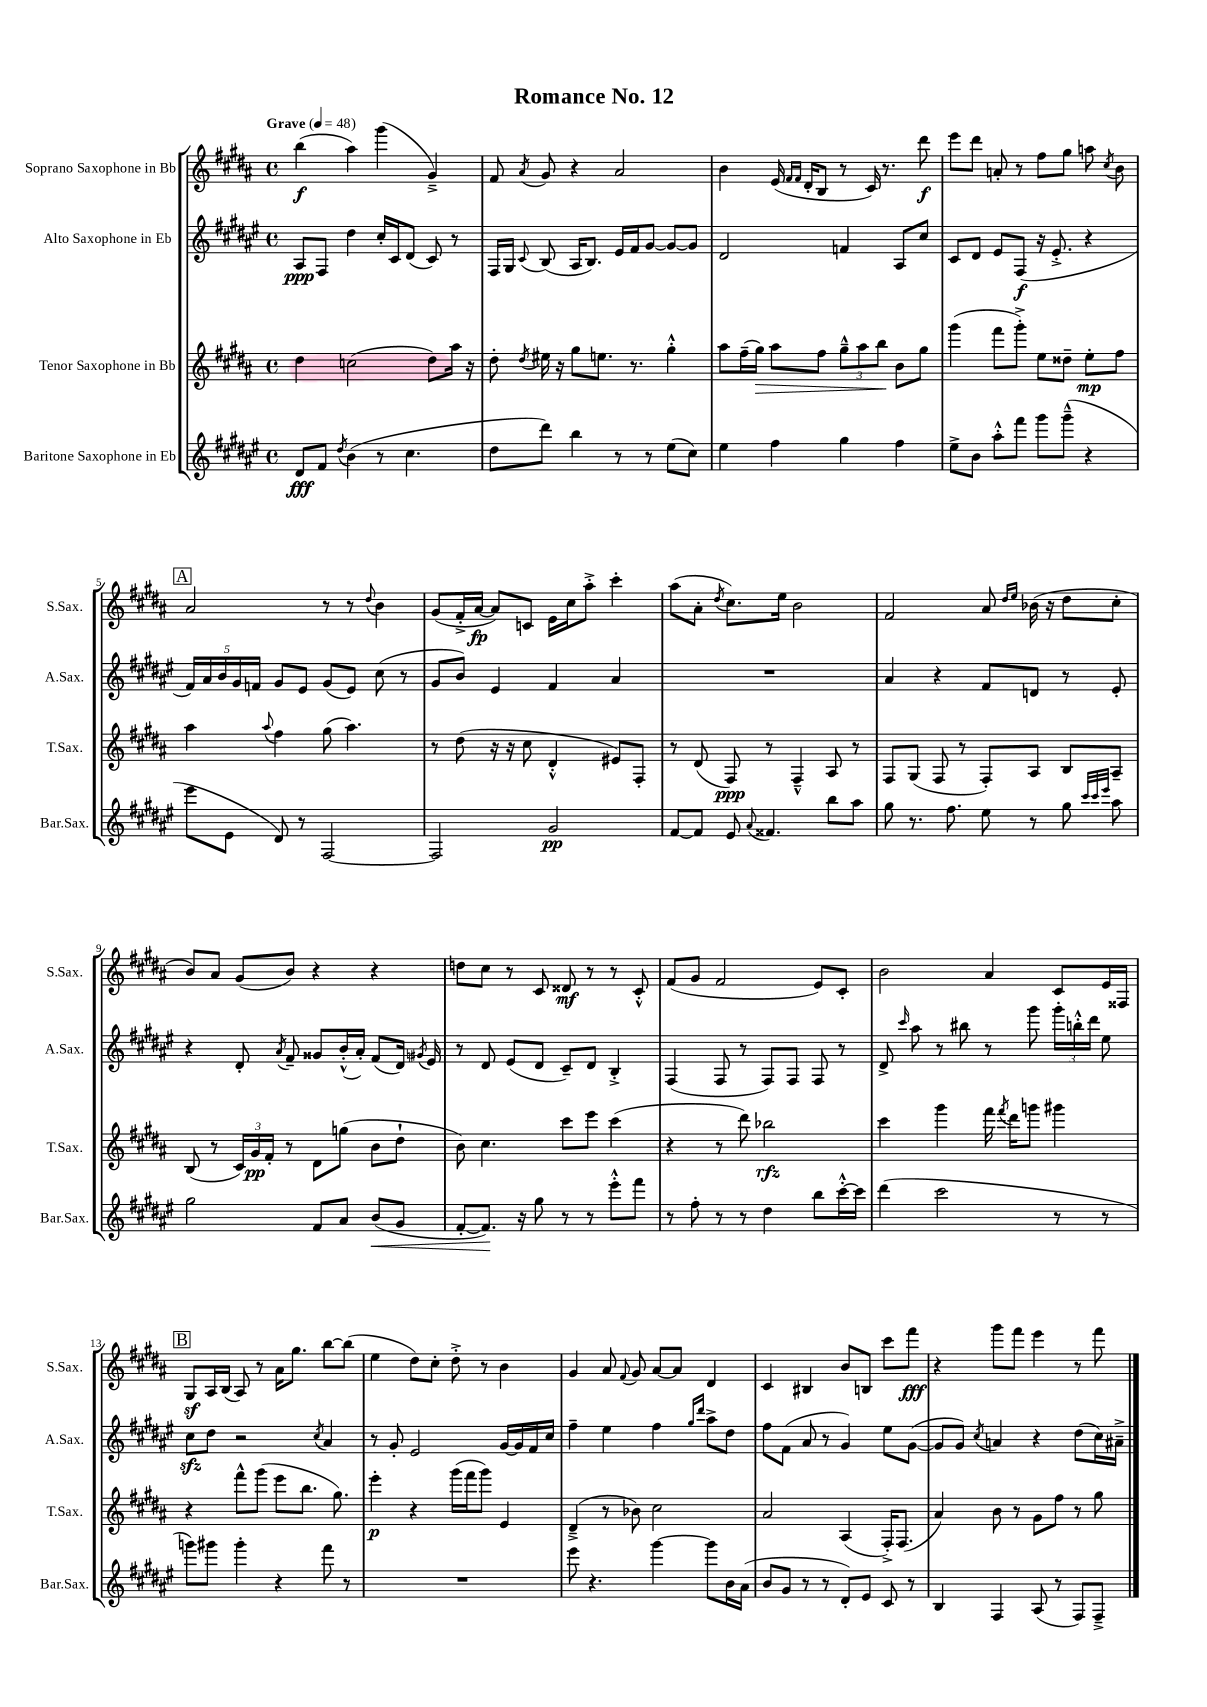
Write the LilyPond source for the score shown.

\header { title = "Romance No. 12" }
<<
\new StaffGroup <<
\new Staff = "s0" \with { instrumentName = "Soprano Saxophone in Bb" shortInstrumentName = "S.Sax." } {
    \clef treble \key b \major \defaultTimeSignature \time 4/4 \tempo "Grave" 4 = 48
    \autoBeamOff b''4\f( ais''4) gis'''4( gis'4--->) |
    fis'8 \acciaccatura { ais'8 } gis'8 r4 ais'2 |
    b'4 e'16( \grace { fis'16[ fis'16] } dis'16[-. b8] r8 cis'16) r8. dis'''8\f |
    e'''8[ dis'''8] a'8-. r8 fis''8[ gis''8] a''8 \acciaccatura { cis''8 } b'8 |
    \mark \markup { \box "A" } ais'2 r8 r8 \appoggiatura { dis''8 } b'4 |
    gis'8[( fis'16-.-> ais'16]~\fp ais'8[) c'8] e'16[ cis''16 ais''8]-.-> cis'''4-. |
    ais''8[( ais'8]-. \acciaccatura { dis''8 } cis''8.[) e''16] b'2 |
    fis'2 ais'8 \grace { dis''16[ e''16] } bes'16( r16 dis''8[ cis''8]-. |
    b'8[) ais'8] gis'8[( b'8]) r4 r4 |
    d''8[ cis''8] r8 cis'8 disis'8\mf r8 r8 cis'8-.-^ |
    fis'8[( gis'8] fis'2 e'8[) cis'8]-. |
    b'2 ais'4 cis'8[ e'16 fisis16] |
    \mark \markup { \box "B" } gis8[\sf ais16 b16]( ais8) r8 ais'16[ gis''8.] b''8[~ b''8]( |
    e''4 dis''8[) cis''8]-. dis''8-.-> r8 b'4 |
    gis'4 ais'8 \appoggiatura { fis'8 } gis'8 ais'8[~ ais'8] dis'4 |
    cis'4 bis4 b'8[ b8] cis'''8[ fis'''8]\fff |
    r4 gis'''8[ fis'''8] e'''4 r8 fis'''8 \bar "|." |
}
\new Staff = "s1" \with { instrumentName = "Alto Saxophone in Eb" shortInstrumentName = "A.Sax." } {
    \clef treble \key fis \major \defaultTimeSignature \time 4/4
    \autoBeamOff ais8[\ppp fis8] dis''4 cis''16[-. cis'16 dis'8]( cis'8) r8 |
    fis16[ gis16] \appoggiatura { cis'8 } b8( ais16[ b8.]) eis'16[ fis'16 gis'8]~ gis'8[~ gis'8] |
    dis'2 f'4 ais8[ cis''8] |
    cis'8[ dis'8] eis'8[ fis8]\f( r16 eis'8.-.-> r4 |
    \mark \markup { \box "A" } \tuplet 5/4 { fis'16[) ais'16 b'16 gis'16 f'16] } gis'8[ eis'8] gis'8[( eis'8]) cis''8( r8 |
    gis'8[ b'8]) eis'4 fis'4 ais'4 |
    R1 |
    ais'4 r4 fis'8[ d'8] r8 eis'8-. |
    r4 dis'8-. \acciaccatura { ais'8 } fis'8-- gisis'8[ b'16-.-^( ais'16]-.) fis'8[( dis'16]) \acciaccatura { gis'8 } eis'16 |
    r8 dis'8 eis'8[( dis'8] cis'8[--) dis'8] b4-.-> |
    fis4( fis8 r8 fis8[) fis8] fis8 r8 |
    dis'8-> \grace { cis'''16 } ais''8 r8 bis''8 r8 gis'''8 \tuplet 3/2 { gis'''16[-. b''16-.-^ dis'''16] } eis''8 |
    \mark \markup { \box "B" } cis''8[\sfz dis''8] r2 \acciaccatura { cis''8 } ais'4 |
    r8 gis'8-. eis'2 gis'16[~ gis'16 fis'16 cis''16] |
    fis''4-- eis''4 fis''4 \grace { gis''16[ dis'''16] } ais''8[-> dis''8] |
    fis''8[ fis'8]( ais'8 r8 gis'4) eis''8[ gis'8]~( |
    gis'8[ gis'8]) \acciaccatura { cis''8 } a'4 r4 dis''8[( cis''16) ais'16]---> \bar "|." |
}
\new Staff = "s2" \with { instrumentName = "Tenor Saxophone in Bb" shortInstrumentName = "T.Sax." } {
    \clef treble \key b \major \defaultTimeSignature \time 4/4
    \autoBeamOff dis''4 c''2( dis''8[) ais''16] r16 |
    dis''8-. \acciaccatura { dis''8 } eis''16 r16 gis''8[ e''8.] r8. gis''4-.-^ |
    ais''8[ fis''16--( gis''16]\>) ais''8[ fis''8] \tuplet 3/2 { gis''8[---^ ais''8 b''8]\! } b'8[ gis''8] |
    gis'''4( fis'''8[ gis'''8]-.->) e''8[ disis''8]-- e''8[-.\mp fis''8] |
    \mark \markup { \box "A" } ais''4 \appoggiatura { ais''8 } fis''4 gis''8( ais''4.) |
    r8 dis''8( r16 r16 cis''8 dis'4-.-^ eis'8[) fis8]-. |
    r8 dis'8( fis8\ppp) r8 fis4---^ ais8 r8 |
    fis8[ gis8]( fis8 r8 fis8[-.) ais8] b8[ ais8]-- |
    b8( r8 \tuplet 3/2 { cis'16[) gis'16\pp fis'16]-. } r8 dis'8[ g''8]( b'8[ dis''8]-! |
    b'8) cis''4. cis'''8[ e'''8] cis'''4( |
    r4 r8 dis'''8) bes''2\rfz |
    cis'''4 gis'''4 fis'''16 \acciaccatura { fis'''8 } dis'''16[ g'''8] gis'''4 |
    \mark \markup { \box "B" } r4 fis'''8[-^ gis'''8]( e'''8[ b''8.] gis''8.) |
    e'''4-.\p r4 gis'''16[( fis'''16 gis'''8]) e'4 |
    dis'4--->( r8 bes'8) cis''2 |
    ais'2 ais4( fis16[-.->) fis8.]( |
    ais'4) b'8 r8 gis'8[ fis''8] r8 gis''8 \bar "|." |
}
\new Staff = "s3" \with { instrumentName = "Baritone Saxophone in Eb" shortInstrumentName = "Bar.Sax." } {
    \clef treble \key fis \major \defaultTimeSignature \time 4/4
    \autoBeamOff dis'8[\fff fis'8] \acciaccatura { dis''8 } b'4( r8 cis''4. |
    dis''8[ dis'''8]) b''4 r8 r8 eis''8[( cis''8]) |
    eis''4 fis''4 gis''4 fis''4 |
    eis''8[-> b'8] ais''8[-.-^ fis'''8] gis'''8[ gis'''8]---^( r4 |
    \mark \markup { \box "A" } eis'''8[ eis'8] dis'8) r8 fis2~ |
    fis2 gis'2\pp |
    fis'8[~ fis'8] eis'8 \appoggiatura { ais'8 } fisis'4. b''8[ ais''8] |
    gis''8 r8. fis''8. eis''8 r8 gis''8 \grace { cis'''32[ cis'''32 eis'''32] } ais''8 |
    gis''2 fis'8[ ais'8] b'8[\<( gis'8] |
    fis'8[~-. fis'8.]\!) r16 gis''8 r8 r8 eis'''8[-.-^ fis'''8] |
    r8 fis''8-. r8 r8 dis''4 b''8[ cis'''16~-.-^ cis'''16] |
    dis'''4( cis'''2 r8 r8 |
    \mark \markup { \box "B" } g'''8[) gis'''8] gis'''4-. r4 fis'''8 r8 |
    R1 |
    eis'''8 r4. gis'''4~ gis'''8[ b'16 ais'16]( |
    b'8[ gis'8] r8 r8 dis'8[-.) eis'8] cis'8 r8 |
    b4 fis4 ais8( r8 fis8[) fis8]---> \bar "|." |
}
>>
>>
